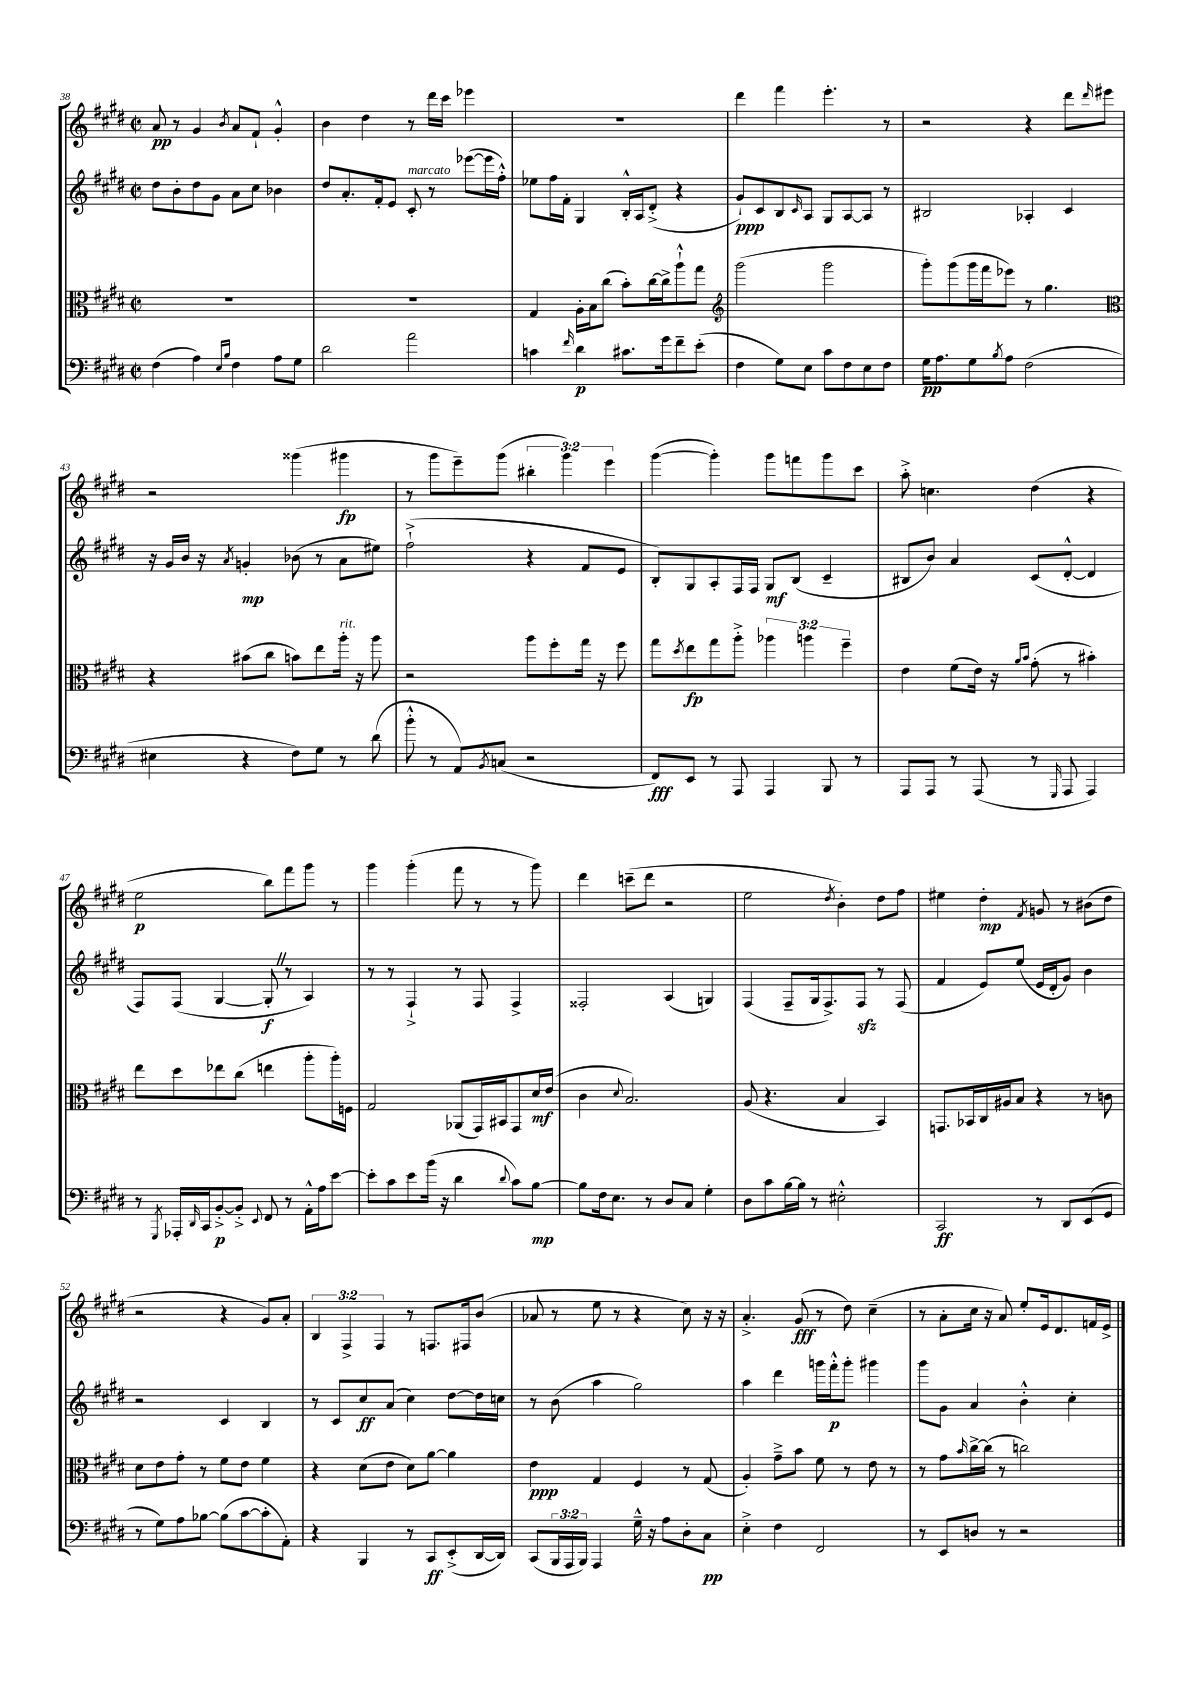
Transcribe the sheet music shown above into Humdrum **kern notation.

**kern	**kern	**kern	**kern
*staff4	*staff3	*staff2	*staff1
*clefF4	*clefC3	*clefG2	*clefG2
*k[f#c#g#d#]	*k[f#c#g#d#]	*k[f#c#g#d#]	*k[f#c#g#d#]
*M2/2	*M2/2	*M2/2	*M2/2
*met(c|)	*met(c|)	*met(c|)	*met(c|)
(4F#	1r	8dd#	8a
.	.	8b'	8r
4A)	.	8dd#	4g#
.	.	8g#	.
16qqE	.	.	.
16qqB	.	.	8qb
4F#	.	8a	8a
.	.	8cc#	8f#`
8A	.	4b-	4g#'^^
8G#	.	.	.
=	=	=	=
2d#	1r	8dd#	4b
.	.	8.a'	.
.	.	.	4dd#
.	.	16f#'	.
.	.	8e	.
2a	.	8c#'	8r
.	.	8r	16ddd#
.	.	.	16ccc#
.	.	([8eee-	4eee-
.	.	16eee-]	.
.	.	16ff#'^^)	.
=	=	=	=
4c	4G#	8ee-	1r
.	.	16ff#	.
.	.	16f#'	.
16qqf#	.	.	.
4d#	16A'	4G#	.
.	16B	.	.
.	(8cc#	.	.
8.c#	8b')	16B'^^	.
.	.	16A	.
.	[16cc#	(8d#'^	.
16g#	16cc#^]	.	.
8f#~	8aa`^^	4r	.
(8e'	8gg#	.	.
=	=	=	=
*	*clefG2	*	*
4F#	(2ggg#	8g#`)	4ddd#
.	.	8c#	.
8G#)	.	8B	4fff#
.	.	16qqc#	.
8E	.	8A	.
8c#	2ggg#	8G#	4.eee'
8F#	.	[8A	.
8E	.	8A]	.
8F#	.	8r	8r
=	=	=	=
16G#	8ggg#')	2B#	2r
8.A	.	.	.
.	(8ggg#	.	.
8G#	16ggg#	.	.
.	16fff#	.	.
8qB	.	.	.
8A	8eee-)	.	.
(2F#	8r	4A-'	4r
.	4.gg#	.	.
.	.	4c#	8ddd#
.	.	.	16qqddd#
.	.	.	8eee#
=	=	=	=
*	*clefC3	*	*
4E#	4r	16r	2r
.	.	16g#	.
.	.	16b	.
.	.	16r	.
.	.	8qa	.
4r	(8b#	4g'	.
.	8cc#	.	.
8F#)	8b)	(8b-	(4ggg##
8G#	8ee	8r	.
8r	16aa'	8a	4ggg#
.	16r	.	.
(8d#	8aa	8ee#)	.
=	=	=	=
8b'^^	2r	(2ff#`^	8r
8r	.	.	8ggg#
8AA)	.	.	8eee~)
8qBB	.	.	.
(8C	.	.	(8ggg#
2r	8aa	4r	6bb#'
.	8ff#'	.	.
.	.	.	6ggg#)
.	16gg#	8f#	.
.	16r	.	.
.	.	.	6eee
.	8ff#	8e	.
=	=	=	=
8FF#)	8gg#	8B')	([4ggg#
.	8qdd#	.	.
8EE	8ee	8G#	.
8r	8gg#	8A'	4ggg#'])
8AAA	8aa'^	16F#	.
.	.	16F#	.
4AAA	6aa-	8G#	8ggg#
.	.	(8B	8fff
.	6aa	.	.
8BBB	.	4c#~	8ggg#
.	6ff#~	.	.
8r	.	.	8ccc#
=	=	=	=
8AAA	4e	8B#	8aa'^
8AAA	.	8b)	4.cc
8r	(8f#	4a	.
(8AAA	16e)	.	.
.	16r	.	.
.	16qqa	.	.
.	16qqb	.	.
8r	(8g#'	(8c#	(4dd#
16qqGGG#	.	.	.
8AAA	8r	[8d#'^^	.
4AAA)	4b#')	4d#]	4r
=	=	=	=
8r	8ee	8F#)	2ee
8qGGG#	.	.	.
16AAA-'	8dd#	(8F#	.
16qqDD#	.	.	.
16CC#	.	.	.
[8BB'^	8ee-	[4G#	.
8BB'^]	(8cc#	.	.
8qqEE	.	.	.
8FF#	4ee	8G#']	8bb)
8r	.	8r	8fff#
16AA'^^	8aa'	4A)	8ggg#
16A	.	.	.
[8e	16aa')	.	8r
.	16F	.	.
=	=	=	=
8e']	2G#	8r	4ggg#
8c#	.	8r	.
8e	.	4F#`^	(4ggg#'
(16b	.	.	.
16r	.	.	.
4d#	(8AA-	8r	8fff#
.	16GG#)	8F#	8r
.	16BB#	.	.
8qqd#	.	.	.
8c#)	8GG#	4F#^	8r
[8B	16d#	.	8ggg#)
.	(16e	.	.
=	=	=	=
8B]	4c#	2F##'	4ddd#
16F#	.	.	.
8.E	.	.	.
.	8qqd#	.	.
.	2.B)	.	(8ccc~
8r	.	.	8ddd#
8D#	.	(4A	2r
8C#	.	.	.
4G#'	.	4G)	.
=	=	=	=
8D#	(8A	(4F#	2ee
8c#	4.r	.	.
[16B	.	8F#~	.
16B]	.	.	.
8r	.	16G#	.
.	.	8.F#^)	.
.	.	.	8qdd#
2E#'^^	4B	.	4b')
.	.	8F#	.
.	4BB)	8r	8dd#
.	.	(8F#	8ff#
=	=	=	=
2CC#	8.GG	4f#	4ee#
.	16BB-	.	.
.	16C#	8e)	4dd#'
.	16A#	.	.
.	8B	(8ee	.
.	.	.	8qf#
8r	4r	16e	8g
.	.	16d#'	.
8DD#	.	8g#)	8r
(8EE	8r	4b	(8b#
8GG#	8c	.	8dd#
=	=	=	=
8r	8d#	2r	2r
8G#)	8e	.	.
8A	8g#'	.	.
[8B-	8r	.	.
(8B-]	8f#	4c#	4r
[8c#	8e	.	.
8c#']	4f#	4B	8g#)
8AA')	.	.	8a'
=	=	=	=
4r	4r	8r	6B
.	.	8c#	.
.	.	.	6F#^
4BBB	(8d#	8cc#	.
.	.	.	6F#
.	8e	(8a	.
8r	8d#)	4cc#)	8r
8CC#	[8a	.	8.F
(8EE'^	4a]	[8dd#	.
.	.	.	16F#
[16DD#	.	16dd#]	(8b
16DD#])	.	16cc	.
=	=	=	=
(8CC#	4e	8r	8a-
24BBB	.	(8b	8r
24AAA	.	.	.
24BBB)	.	.	.
4AAA	4G#	4aa	8ee
.	.	.	8r
16G#~^^	4F#	2gg#)	4r
16r	.	.	.
8A	.	.	.
8D#'	8r	.	8cc#)
8C#	(8G#	.	16r
.	.	.	16r
=	=	=	=
4E'^	4A')	4aa	4.a'^
4F#	8g#~^	4ddd#	.
.	8b	.	(8g#
2FF#	8f#	16ggg	8r
.	.	16fff#'^^	.
.	8r	8ggg'	8dd#)
.	8e	4ggg#	(4cc#~
.	8r	.	.
=	=	=	=
8r	8r	8ggg#	8r
8EE	8g#	8g#	8a'
.	16qqb	.	.
8D	[16cc#^	4a	16cc#
.	(16cc#]	.	16r
8r	8r	.	8a)
2r	2cc)	4b'^^	8ee'
.	.	.	16e
.	.	.	8.d#
.	.	4cc#'	.
.	.	.	16f
.	.	.	16e^
==	==	==	==
*-	*-	*-	*-
